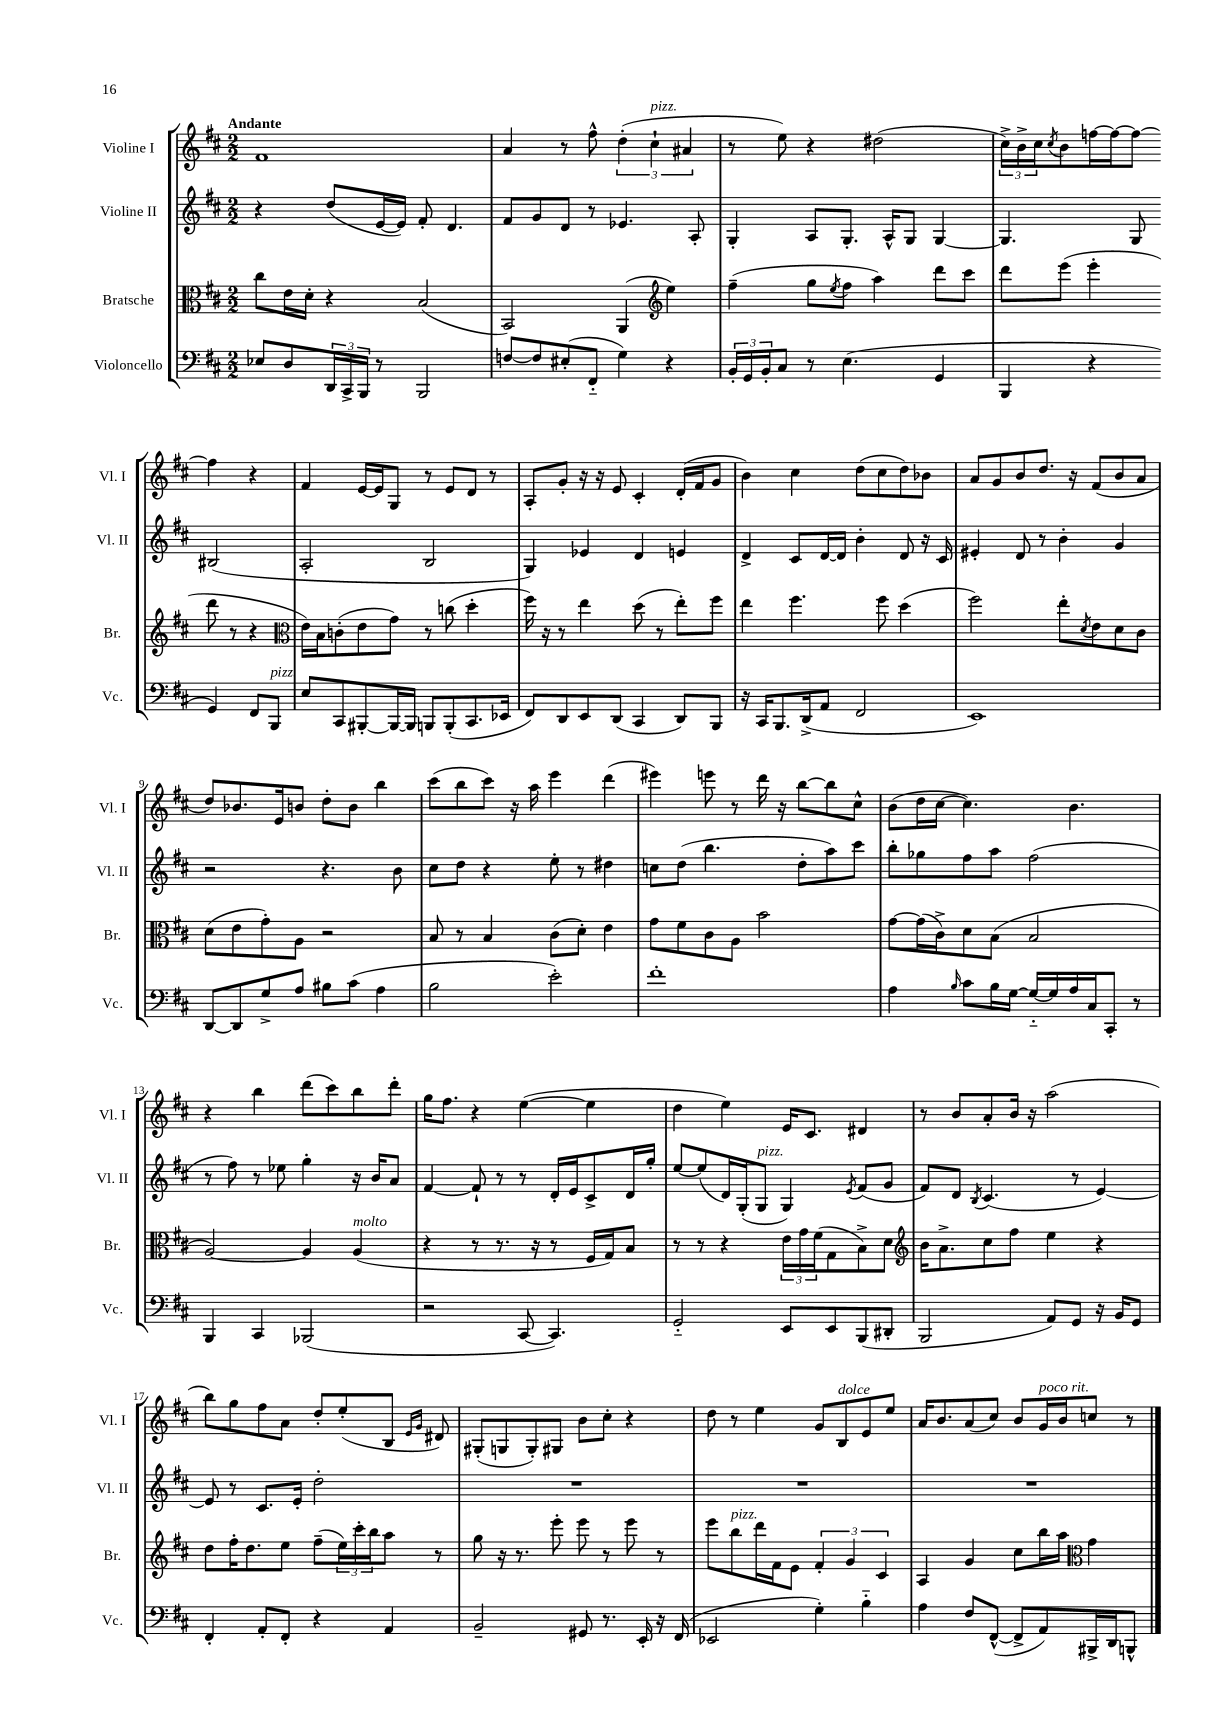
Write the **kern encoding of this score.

**kern	**kern	**kern	**kern
*staff4	*staff3	*staff2	*staff1
*clefF4	*clefC3	*clefG2	*clefG2
*k[f#c#]	*k[f#c#]	*k[f#c#]	*k[f#c#]
*M2/2	*M2/2	*M2/2	*M2/2
8E-/L	8cc#\L	4r	1f#
8D/	16e\L	.	.
.	16d'\JJ	.	.
24DD/L	4r	(8dd/L	.
24CC#^/	.	.	.
24BBB/JJ	.	.	.
8r	.	[16e/L	.
.	.	16e/]JJ)	.
2BBB/	(2B/	8f#'/	.
.	.	4.d/	.
=	=	=	=
[8F/L	2BB/)	8f#/L	4a/
8F/]	.	8g/	.
(8E#'/	.	8d/J	8r
8FF#'~/J	.	8r	8ff#^^\
4G\)	(4AA/	4.e-/	(6dd'\
.	.	.	6cc#`\
*	*clefG2	*	*
4r	4ee\)	.	.
.	.	.	6a#/
.	.	8A'/	.
=	=	=	=
24BB'/LL	(4ff#~\	4G'/	8r
24GG/	.	.	.
24BB'/J	.	.	.
8C#/J	.	.	8ee\)
8r	8gg\L	8A/L	4r
.	8qee/	.	.
(4.E\	8ff#\J	8.G'/J	.
.	4aa\)	.	(2dd#\
.	.	16A^^/LK	.
.	.	8G/J	.
4GG/	8ddd\L	[4G/	.
.	8ccc#\J	.	.
=	=	=	=
4BBB/	8ddd\L	4.G/]	24cc#^\LL)
.	.	.	24b^\
.	.	.	24cc#\J
.	.	.	8qcc#/
.	(8eee\J	.	8b\
4r	4eee'\	.	[16ff\L
.	.	.	16ff\_J
.	.	8G/	8ff\_J
4GG/)	8ddd\	(2B#/	4ff\]
.	8r	.	.
8FF#/L	4r	.	4r
8BBB/J	.	.	.
=	=	=	=
*	*clefC3	*	*
8E/L	16e\LL)	2A'/	4f#/
.	16B\J	.	.
8CC#/	(8c'\	.	.
[8BBB#'/	8e\	.	[16e/LL
.	.	.	16e/]J
16BBB#/_L	8g\J)	.	8G/J
16BBB#/]JJ	.	.	.
8BBB/L	8r	2B/	8r
(8BBB'/	(8cc\	.	8e/L
8.CC#/	4dd'\	.	8d/J
.	.	.	8r
16EE-/Jk	.	.	.
=	=	=	=
8FF#/L)	16ff#\)	4G/)	8A'/L
.	16r	.	.
8DD/	8r	.	8g'/J
8EE/	4ee\	4e-/	16r
.	.	.	16r
(8DD/J	.	.	8e/
4CC#/	(8dd\	4d/	4c#'/
.	8r	.	.
8DD/L)	8ee'\L)	4e/	(16d'/LL
.	.	.	16f#/J
8BBB/J	8ff#\J	.	8g/J
=	=	=	=
16r	4ee\	4d^/	4b\)
16CC#/LK	.	.	.
8.BBB/	.	.	.
.	4.ff#\	8c#/L	4cc#\
(16DD^/k	.	.	.
8AA/J	.	[16d/L	.
.	.	16d/]JJ	.
2FF#/	.	4b'\	(8dd\L
.	8ff#\	.	8cc#\
.	(4dd\	8d/	8dd\)
.	.	16r	8b-\J
.	.	16c#/	.
=	=	=	=
1EE)	2ff#\)	4e#'/	8a/L
.	.	.	8g/
.	.	8d/	8b/
.	.	8r	8.dd/J
.	8ee'\L	4b'\	.
.	.	.	16r
.	8qd/	.	.
.	8e\	.	(8f#/L
.	8d\	4g/	8b/
.	8c#\J	.	8a/J
=	=	=	=
[8DD/L	(8d\L	2r	8dd/L)
8DD/]	8e\	.	8.b-/
8G^/	8g'\)	.	.
.	.	.	16e/k
8A/J	8A\J	.	8b/J
8B#\L	2r	4.r	8dd'\L
(8c#\J	.	.	8b\J
4A\	.	.	4bb\
.	.	8b\	.
=	=	=	=
2B\	8B/	8cc#\L	(8ccc#\L
.	8r	8dd\J	8bb\
.	4B/	4r	8ccc#\J)
.	.	.	16r
.	.	.	16aa\
2e'\)	(8c#\L	8ee'\	4eee\
.	8d'\J)	8r	.
.	4e\	4dd#\	(4ddd\
=	=	=	=
1f#'	8g\L	8cc\L	4eee#\)
.	8f#\	(8dd\J	.
.	8c#\	4.bb\	8eee\
.	8A\J	.	8r
.	2b\	.	16ddd\
.	.	.	16r
.	.	8dd'\L	[8bb\L
.	.	8aa\)	8bb\]
.	.	8ccc#\J	8cc#^^\J
=	=	=	=
4A\	[8g\L	8bb'\L	(8b\L
.	(16g\]L	8gg-\	16dd\L
.	16c#^\J)	.	[16cc#\JJ
16qqB/	.	.	.
8c#\L	8d\	8ff#\	4.cc#\])
16B\L	(8B\J	8aa\J	.
[16G\JJ	.	.	.
16G'~/_LL	2B/	(2ff#\	.
16G/]	.	.	.
16A/	.	.	4.b\
16C#/J	.	.	.
8CC#'/J	.	.	.
8r	.	.	.
=	=	=	=
4BBB/	[2A/)	8r	4r
.	.	8ff#\)	.
4CC#/	.	8r	4bb\
.	.	8ee-\	.
(2BBB-/	4A/]	4gg'\	(8ddd\L
.	.	.	8ccc#\)
.	(4A/	16r	8bb\
.	.	16b/LK	.
.	.	8a/J	8ddd'\J
=	=	=	=
2r	4r	[4f#/	16gg\LK
.	.	.	8.ff#\J
.	8r	8f#`/]	4r
.	8.r	8r	.
[8CC#/	.	8r	([4ee\
.	16r	.	.
4.CC#/])	8r	16d'/LL	.
.	.	16e/J	.
.	16F#/LL	8c#^/	4ee\]
.	16G/J)	.	.
.	8B/J	16d/L	.
.	.	16gg'/JJ	.
=	=	=	=
2GG'~/	8r	[8ee/L	4dd\
.	8r	(8ee/]	.
.	4r	16d/L)	4ee\)
.	.	(16G'/J	.
.	.	8G/J	.
8EE/L	24e\LL	4G/)	16e/LK
.	24g\	.	.
.	.	.	8.c#/J
.	(24f#\J	.	.
8EE/	8G\	.	.
.	.	8qe/	.
(8BBB/	8B^\)	(8f#/L	4d#/
8DD#'/J	8d\J	8g/J	.
=	=	=	=
*	*clefG2	*	*
2BBB/	16b\LK	8f#/L)	8r
.	8.a^\	.	.
.	.	8d/J	8b/L
.	.	8qB/	.
.	8cc#\	(4.c#/	8a'/
.	8ff#\J	.	16b/Jk
.	.	.	16r
8AA/L)	4ee\	.	(2aa\
8GG/J	.	8r	.
16r	4r	[4e/)	.
16BB/LK	.	.	.
8GG/J	.	.	.
=	=	=	=
4FF#'/	8dd\L	8e/]	8bb\L)
.	16ff#'\K	8r	8gg\
.	8.dd\	.	.
8AA'/L	.	8.c#/L	8ff#\
8FF#'/J	8ee\J	.	8a\J
.	.	16e'/Jk	.
4r	(8ff#~\L	2dd'\	8dd'/L
.	24ee\L)	.	(8ee'/
.	24ccc#'\	.	.
.	24bb\J	.	.
4AA/	8aa\J	.	8B/J
.	.	.	16qqe/LL
.	.	.	16qqg/JJ
.	8r	.	8d#/)
=	=	=	=
2BB~/	8gg\	1r	(8G#'/L
.	16r	.	8G/
.	8.r	.	.
.	.	.	8G'/)
.	8eee'\	.	8G#/J
8GG#/	8eee\	.	8b\L
8.r	8r	.	8cc#'\J
.	8eee\	.	4r
16EE'/	.	.	.
16r	8r	.	.
(16FF#/	.	.	.
=	=	=	=
2EE-/	8eee\L	1r	8dd\
.	8bb\	.	8r
.	16ddd\L	.	4ee\
.	16f#\J	.	.
.	8e\J	.	.
4G'\)	6f#'/	.	8g/L
.	.	.	8B/
.	6g/	.	.
4B'~\	.	.	8e/
.	6c#/	.	.
.	.	.	8ee/J
=	=	=	=
4A\	4A/	1r	16a/LK
.	.	.	8.b/
8F#/L	4g/	.	(8a/
([8FF#^^/J	.	.	8cc#/J)
8FF#^/]L	8cc#\L	.	8b/L
8AA/)	16bb\L	.	16g/L
.	16aa\JJ	.	16b/J
*	*clefC3	*	*
16BBB#^/L	4g\	.	8cc/J
16DD/J	.	.	.
8BBB^^/J	.	.	8r
==	==	==	==
*-	*-	*-	*-
